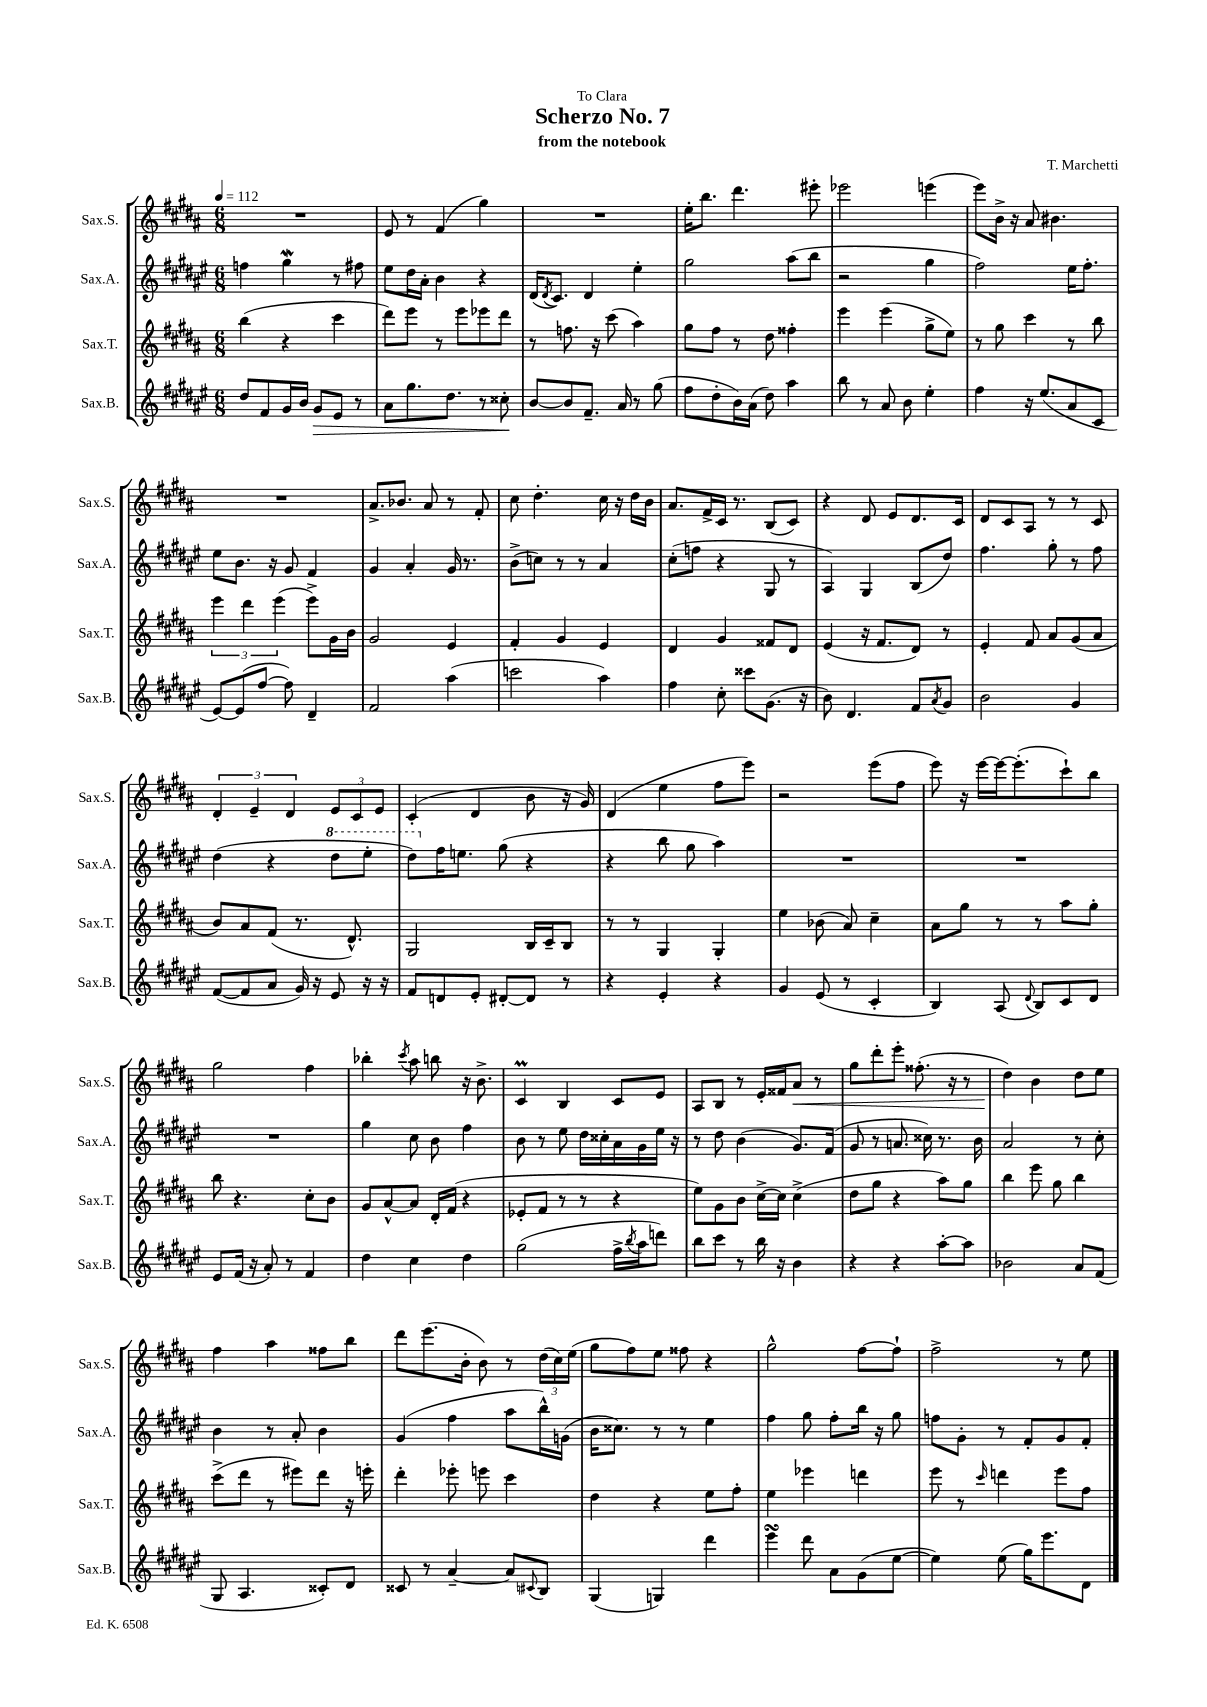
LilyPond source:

\header { title = "Scherzo No. 7" composer = "T. Marchetti" subtitle = "from the notebook" dedication = "To Clara" }
<<
\new StaffGroup <<
\new Staff = "s0" \with { instrumentName = "Sax.S." shortInstrumentName = "Sax.S." } {
    \clef treble \key b \major \numericTimeSignature \time 6/8 \tempo 4 = 112
    R2. |
    e'8 r8 fis'4( gis''4) |
    R2. |
    e''16-. b''8. dis'''4. eis'''8-. |
    ees'''2 e'''4( |
    e'''8) b'16-> r16 ais'8 bis'4. |
    R2. |
    ais'8.-> bes'8. ais'8 r8 fis'8-. |
    cis''8 dis''4.-. cis''16 r16 dis''16 b'16 |
    ais'8. fis'16-> cis'16 r8. b8( cis'8) |
    r4 dis'8 e'8 dis'8. cis'16 |
    dis'8 cis'8 ais8 r8 r8 cis'8 |
    \tuplet 3/2 { dis'4-. e'4-- dis'4 } \tuplet 3/2 { e'8 cis'8 e'8 } |
    cis'4-.( dis'4 b'8 r16 gis'16) |
    dis'4( e''4 fis''8 e'''8) |
    r2 e'''8( fis''8 |
    e'''8) r16 e'''16~ e'''16~ e'''8.-.( cis'''8-!) b''8 |
    gis''2 fis''4 |
    bes''4-. \acciaccatura { cis'''8 } ais''8 b''8 r16 b'8.-> |
    cis'4\prall b4 cis'8 e'8 |
    ais8 b8 r8 e'16-. fisis'16 ais'8\< r8 |
    gis''8 dis'''8-. e'''8-. fisis''8.-.( r16 r8 |
    dis''4\!) b'4 dis''8 e''8 |
    fis''4 ais''4 fisis''8 b''8 |
    dis'''8 e'''8.( b'16-. b'8) r8 \tuplet 3/2 { dis''16( cis''16) e''16( } |
    gis''8 fis''8) e''8 fisis''8 r4 |
    gis''2-^ fis''8~ fis''8-! |
    fis''2-> r8 e''8 \bar "|." |
}
\new Staff = "s1" \with { instrumentName = "Sax.A." shortInstrumentName = "Sax.A." } {
    \clef treble \key fis \major \numericTimeSignature \time 6/8
    f''4 gis''4\mordent r8 fis''8 |
    eis''8 dis''16 ais'16-. b'4 r4 |
    dis'16( \acciaccatura { dis'8 } cis'8.) dis'4 eis''4-. |
    gis''2 ais''8( b''8 |
    r2 gis''4 |
    fis''2) eis''16 fis''8.-. |
    eis''8 b'8. r16 gis'8 fis'4 |
    gis'4 ais'4-. gis'16 r8. |
    b'8->( c''8) r8 r8 ais'4 |
    cis''8-.( f''8 r4 gis8 r8 |
    ais4) gis4 b8( dis''8) |
    fis''4. gis''8-. r8 fis''8 |
    dis''4( r4 \ottava #1 dis'''8 eis'''8-. |
    dis'''8) \ottava #0 fis''16 e''8. gis''8( r4 |
    r4 b''8 gis''8 ais''4) |
    R2. |
    R2. |
    R2. |
    gis''4 cis''8 b'8 fis''4 |
    b'8 r8 eis''8 dis''16 cisis''16-. ais'16 gis'16 eis''16 r16 |
    r8 dis''8 b'4( gis'8.) fis'16( |
    gis'8 r8 a'8. cisis''16) r8. b'16 |
    ais'2 r8 cis''8-. |
    b'4 r8 ais'8-. b'4 |
    gis'4( fis''4 ais''8 b''16-^) g'16( |
    b'16 cisis''8.) r8 r8 eis''4 |
    fis''4 gis''8 fis''8-. b''16 r16 gis''8 |
    f''8 gis'8-. r8 fis'8-. gis'8 fis'8-. \bar "|." |
}
\new Staff = "s2" \with { instrumentName = "Sax.T." shortInstrumentName = "Sax.T." } {
    \clef treble \key b \major \numericTimeSignature \time 6/8
    b''4( r4 cis'''4 |
    dis'''8) e'''8 r8 e'''8 ees'''8 dis'''8 |
    r8 f''8. r16 cis'''8( ais''4) |
    gis''8 fis''8 r8 dis''8 fisis''4-. |
    e'''4 e'''4( gis''8-> e''8) |
    r8 gis''8 cis'''4 r8 b''8 |
    \tuplet 3/2 { e'''4 dis'''4 e'''4( } e'''8->) gis'16 b'16 |
    gis'2 e'4 |
    fis'4-. gis'4 e'4 |
    dis'4 gis'4 fisis'8 dis'8 |
    e'4( r16 fis'8. dis'8) r8 |
    e'4-. fis'8 ais'8 gis'8( ais'8 |
    b'8) ais'8 fis'8( r8. dis'8.-^) |
    gis2 b16 cis'16-- b8 |
    r8 r8 gis4 gis4-. |
    e''4 bes'8( ais'8) cis''4-- |
    ais'8 gis''8 r8 r8 ais''8 gis''8-. |
    b''8 r4. cis''8-. b'8 |
    gis'8 ais'8~-^ ais'8 dis'16-. fis'16( r4 |
    ees'8-. fis'8 r8 r8 r4 |
    e''8) gis'8 b'8 cis''16~-> cis''16 cis''4->( |
    dis''8 gis''8 r4 ais''8) gis''8 |
    b''4 e'''8 gis''8 b''4 |
    cis'''8->( dis'''8 r8 eis'''8) dis'''8 r16 e'''16-. |
    dis'''4-. ees'''8-. e'''8 cis'''4 |
    dis''4 r4 e''8 fis''8-. |
    e''4 ees'''4 d'''4 |
    e'''8 r8 \grace { cis'''16 } d'''4 e'''8 fis''8 \bar "|." |
}
\new Staff = "s3" \with { instrumentName = "Sax.B." shortInstrumentName = "Sax.B." } {
    \clef treble \key fis \major \numericTimeSignature \time 6/8
    dis''8 fis'8 gis'16 b'16 gis'8\> eis'8 r8 |
    ais'8 gis''8. dis''8. r8 cisis''8-.\! |
    b'8~ b'8 fis'8.-- ais'16 r8 gis''8( |
    fis''8 dis''8-. b'16) ais'16( dis''8) ais''4 |
    b''8 r8 ais'8 b'8 eis''4-. |
    fis''4 r16 eis''8.( ais'8 cis'8 |
    eis'8~) eis'8( fis''8~ fis''8) dis'4-- |
    fis'2 ais''4( |
    c'''2 ais''4) |
    fis''4 cis''8-. cisis'''8 gis'8.( r16 |
    b'8) dis'4. fis'8 \acciaccatura { ais'8 } gis'8 |
    b'2 gis'4 |
    fis'8~( fis'8 ais'8 gis'16) r16 eis'8 r16 r16 |
    fis'8 d'8 eis'8-. dis'8~-. dis'8 r8 |
    r4 eis'4-. r4 |
    gis'4 eis'8( r8 cis'4-. |
    b4) ais8( \appoggiatura { dis'8 } b8) cis'8 dis'8 |
    eis'8 fis'16( r16 ais'8-.) r8 fis'4 |
    dis''4 cis''4 dis''4 |
    gis''2( fis''16-> \acciaccatura { b''8 } ais''16 d'''8) |
    b''8 cis'''8 r8 b''16 r16 b'4 |
    r4 r4 ais''8~-. ais''8 |
    bes'2 ais'8 fis'8( |
    gis8 ais4. cisis'8-.) dis'8 |
    cisis'8 r8 ais'4~-- ais'8 \appoggiatura { cis'8 } b8 |
    gis4( g4) dis'''4 |
    eis'''4\turn dis'''8 ais'8 gis'8( eis''8~ |
    eis''4) eis''8( gis''16) eis'''8. dis'8 \bar "|." |
}
>>
>>
\layout { \context { \Score \remove "Bar_number_engraver" } }
